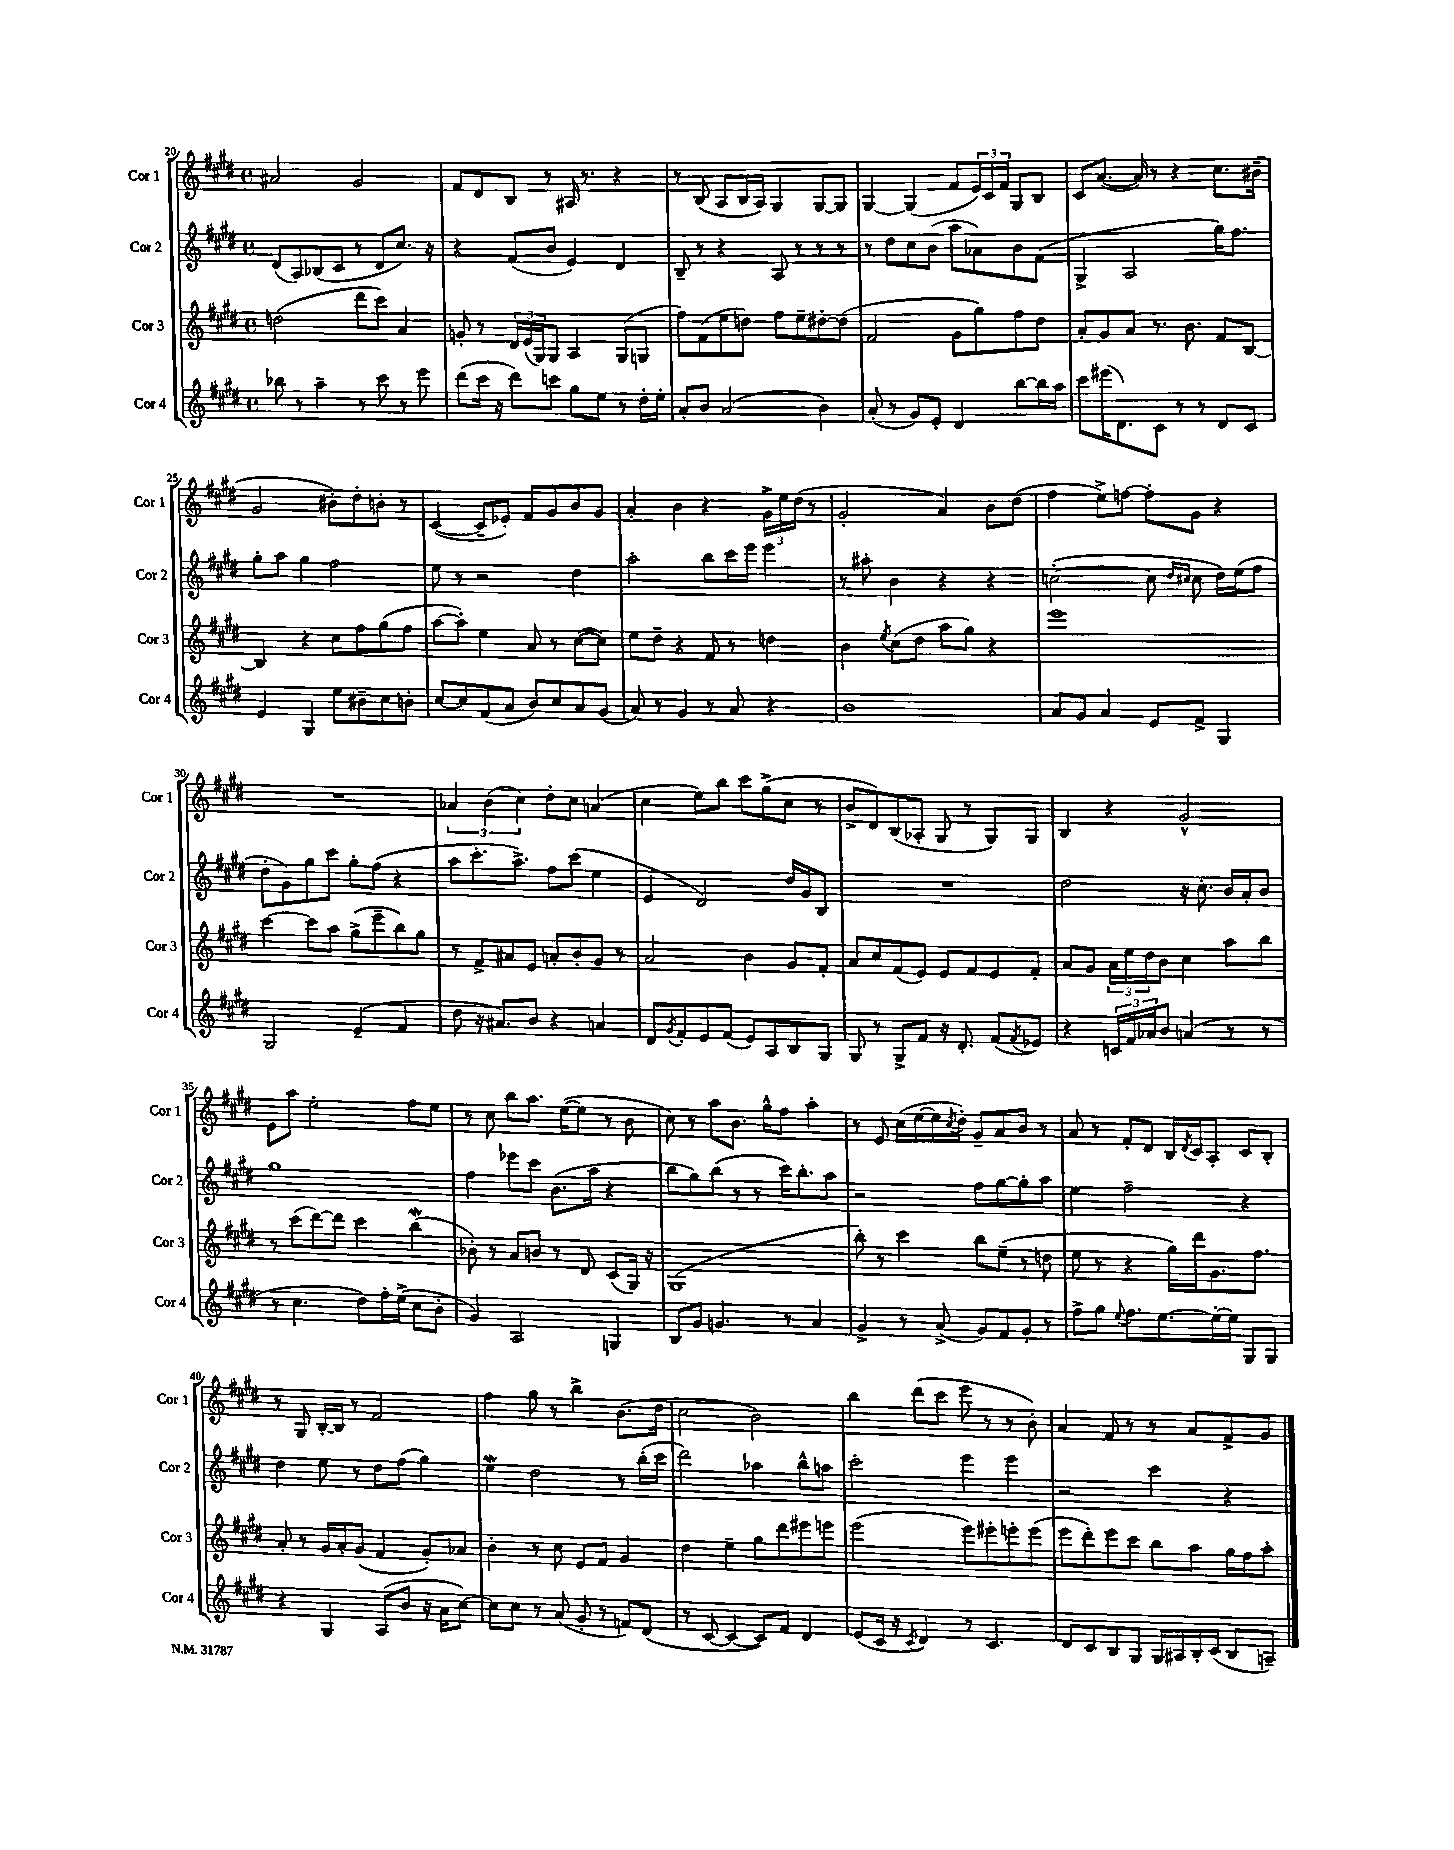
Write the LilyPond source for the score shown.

<<
\new StaffGroup <<
\new Staff = "s0" \with { instrumentName = "Cor 1" shortInstrumentName = "Cor 1" } {
    \clef treble \key e \major \defaultTimeSignature \time 4/4
    ais'2 gis'2 |
    fis'8 dis'8 b8 r8 ais16 r8. r4 |
    r8 b8( a8 b16 a16) gis4 gis8~ gis8 |
    gis4~ gis4( fis'8 \tuplet 3/2 { e'16) cis'16 fis'16 } gis8 b8 |
    cis'8 a'8.~( a'16) r8 r4 cis''8. bis'16--( |
    gis'2 bis'8-.) dis''8-. b'8-. r8 |
    cis'4~( cis'8-- ees'8-.) fis'8 gis'8 b'8 gis'8 |
    a'4-. b'4 r4 \tuplet 3/2 { gis'16-> e''16 dis''16( } r8 |
    gis'2-. a'4) b'8 dis''8( |
    fis''4 e''8->) f''8~ f''8-. gis'8 r4 |
    R1 |
    \tuplet 3/2 { aes'4 b'4( cis''4) } dis''8-. cis''8 a'4( |
    cis''4 e''8) b''8 cis'''8 gis''8->( cis''8 r8 |
    b'8-> dis'8) b8( aes8-. gis8 r8 gis8) gis8 |
    b4 r4 gis'2-^ |
    e'8 a''8 e''2-. fis''8 e''8 |
    r8 cis''8 b''8 a''8. e''16~( e''8 r8 b'8 |
    cis''8) r8 a''8 b'8. gis''16-^ fis''8 a''4-. |
    r8 e'8 cis''16( e''16~ e''16 \acciaccatura { cis''8 } dis''16-.) gis'8-- a'8 b'8 r8 |
    a'8 r8 fis'8-. dis'8 b16 \acciaccatura { dis'8 } cis'16 a8-. cis'8 b8-. |
    r8 gis8 b16~-. b16 r8 fis'2 |
    fis''4 gis''8 r8 b''4-> b'8.( dis''16 |
    cis''2 b'2) |
    b''4 dis'''8( cis'''8 e'''8 r8 r8 b'8-.) |
    a'4 fis'8 r8 r8 a'8 fis'8-> gis'8 \bar "|." |
}
\new Staff = "s1" \with { instrumentName = "Cor 2" shortInstrumentName = "Cor 2" } {
    \clef treble \key e \major \defaultTimeSignature \time 4/4
    dis'8( a8) bes8( cis'8 r8 dis'8 cis''8.) r16 |
    r4 fis'8( b'8 e'4) dis'4 |
    b8-- r8 r4 a8 r8 r8 r8 |
    r8 dis''8 cis''8 b'8( a''8 aes'8) b'8 fis'8( |
    gis4-> a2 gis''16) fis''8. |
    gis''8-. a''8 gis''4 fis''2 |
    e''8 r8 r2 dis''4 |
    a''2-. b''8 cis'''16 e'''16 e'''4 |
    r8 ais''8-. b'4 r4 r4 |
    c''2~-.( c''8 \grace { dis''16 cis''16 } cis''8 dis''16) e''16( fis''8 |
    dis''8-. gis'8) gis''8 cis'''8 gis''8-. fis''8( r4 |
    a''8 cis'''8.-. a''8.->) fis''8 cis'''8( e''4 |
    e'4 dis'2) dis''16 gis'16 b8 |
    R1 |
    dis''2 r16 cis''8.-. b'16 a'16-. b'8 |
    gis''1 |
    fis''4 ees'''8 cis'''8 b'8.( a''16 r4 |
    b''8 gis''8) b''8( r8 r8 cis'''16) b''8.-. a''8 |
    r2 fis''8 gis''8~ gis''8-. a''8 |
    e''4 fis''2-- r4 |
    dis''4 e''8 r8 dis''8 fis''8( gis''4) |
    e''4\mordent dis''2 r8 b''16-.( cis'''16 |
    dis'''2) aes''4 b''8-^ a''8 |
    cis'''2-. e'''4 e'''4 |
    r2 cis'''4 r4 \bar "|." |
}
\new Staff = "s2" \with { instrumentName = "Cor 3" shortInstrumentName = "Cor 3" } {
    \clef treble \key e \major \defaultTimeSignature \time 4/4
    d''2( dis'''8 cis'''8) a'4 |
    g'8-. r8 \tuplet 3/2 { dis'16 e'16( gis16) } gis8 a4 gis8( g8 |
    fis''8) fis'8( e''8 d''8) fis''8 e''8-- dis''8~-. dis''8( |
    fis'2 gis'8 gis''8) fis''8 dis''8 |
    a'8-. gis'8 a'8 r8. b'8. fis'8 b8~ |
    b4 r4 cis''8 fis''8 gis''8( fis''8 |
    a''8~ a''8-.) e''4 a'8 r8 cis''8~( cis''8) |
    e''8 dis''8-- r4 fis'8 r8 d''4 |
    b'4 \acciaccatura { e''8 } cis''8( dis''8 a''8 gis''8) r4 |
    e'''1 |
    cis'''4~ cis'''8 a''8 gis''8->( e'''8-- b''8) gis''8 |
    r8 fis'8-> ais'8 e'8 a'8-. b'8-. gis'8 r8 |
    a'2 b'4 gis'8 fis'8-. |
    a'8 cis''8 fis'8( e'8) e'8 fis'8 e'8 fis'8-. |
    a'8 gis'8 \tuplet 3/2 { a'16 e''16 dis''16 } b'8 cis''4 a''8 b''8 |
    r8 cis'''8( dis'''8~) dis'''8 cis'''4 b''4\mordent( |
    bes'8-.) r8 a'8 b'8 r8 dis'8 cis'8( gis16) r16 |
    gis1( |
    b''8-.) r8 cis'''4 b''8 e''8--( r8 d''8 |
    e''8 r8 r4 gis''16) dis'''16 gis'8. fis''8. |
    a'8-. r8 gis'16 a'16-. gis'8( fis'4 gis'8-.) aes'8 |
    b'4-. r8 cis''8 e'8 fis'8 gis'4 |
    dis''4 e''4-- gis''8 dis'''8 eis'''8 e'''8 |
    e'''2( e'''8) eis'''8-. e'''8-. e'''8( |
    e'''8 dis'''8-.) e'''8 cis'''8 b''8 a''8 gis''16 fis''16 a''8-. \bar "|." |
}
\new Staff = "s3" \with { instrumentName = "Cor 4" shortInstrumentName = "Cor 4" } {
    \clef treble \key e \major \defaultTimeSignature \time 4/4
    bes''8 r8 a''4-- r8 cis'''8 r8 e'''8 |
    dis'''8( cis'''16 r16 dis'''8) c'''8 gis''8 e''8 r8 dis''16-. e''16-. |
    a'8-. b'8 a'2( b'4) |
    a'8-.( r8 gis'8) e'8-. dis'4 b''8~ b''16 a''16 |
    cis'''8 eis'''16( dis'8.) cis'8 r8 r8 dis'8 cis'8 |
    e'4 gis4 e''8 bis'8-- cis''8 b'8-. |
    cis''8~ cis''8 fis'8( a'8 b'8) cis''8 a'8 gis'8( |
    a'8) r8 gis'4 r8 a'8 r4 |
    b'1 |
    a'8 gis'8 a'4 e'8 fis'8-> gis4 |
    gis2 e'4--( fis'4 |
    dis''8 r16 ais'8.) b'8 r4 a'4 |
    dis'8 \acciaccatura { gis'8 } fis'8-. e'8 fis'8( e'8) a8 b8 gis8 |
    gis8 r8 gis8-> fis'8 r16 dis'8.-. fis'8( \acciaccatura { fis'8 } ees'8) |
    r4 \tuplet 3/2 { c'16 fis'16 aes'16 } b'8 a'4( r8 r8 |
    r8 cis''4. dis''8) fis''16-. e''16->( cis''8 b'8-. |
    gis'4) a2 g4 |
    b8 gis'8 g'4. r8 a'4 |
    gis'4-> r8 a'8->( gis'8) fis'8 gis'8-. r8 |
    fis''8-> gis''8 \appoggiatura { e''8 } fis''8. e''8.~ e''16~-. e''16 gis8 gis8 |
    r4 gis4 a8( b'8 r16 a'16 cis''8~) |
    cis''8 cis''8 r8 a'8( gis'8-. r8 f'8) dis'8( |
    r8 cis'8~ cis'4~ cis'8) fis'8 dis'4 |
    e'8( cis'16 r16 \acciaccatura { cis'8 } dis'4) r8 cis'4. |
    dis'8 cis'8 b8 gis8 gis16 ais16 b16-. cis'16( b8 a8--) \bar "|." |
}
>>
>>
\layout { \context { \Score currentBarNumber = #20 } }
